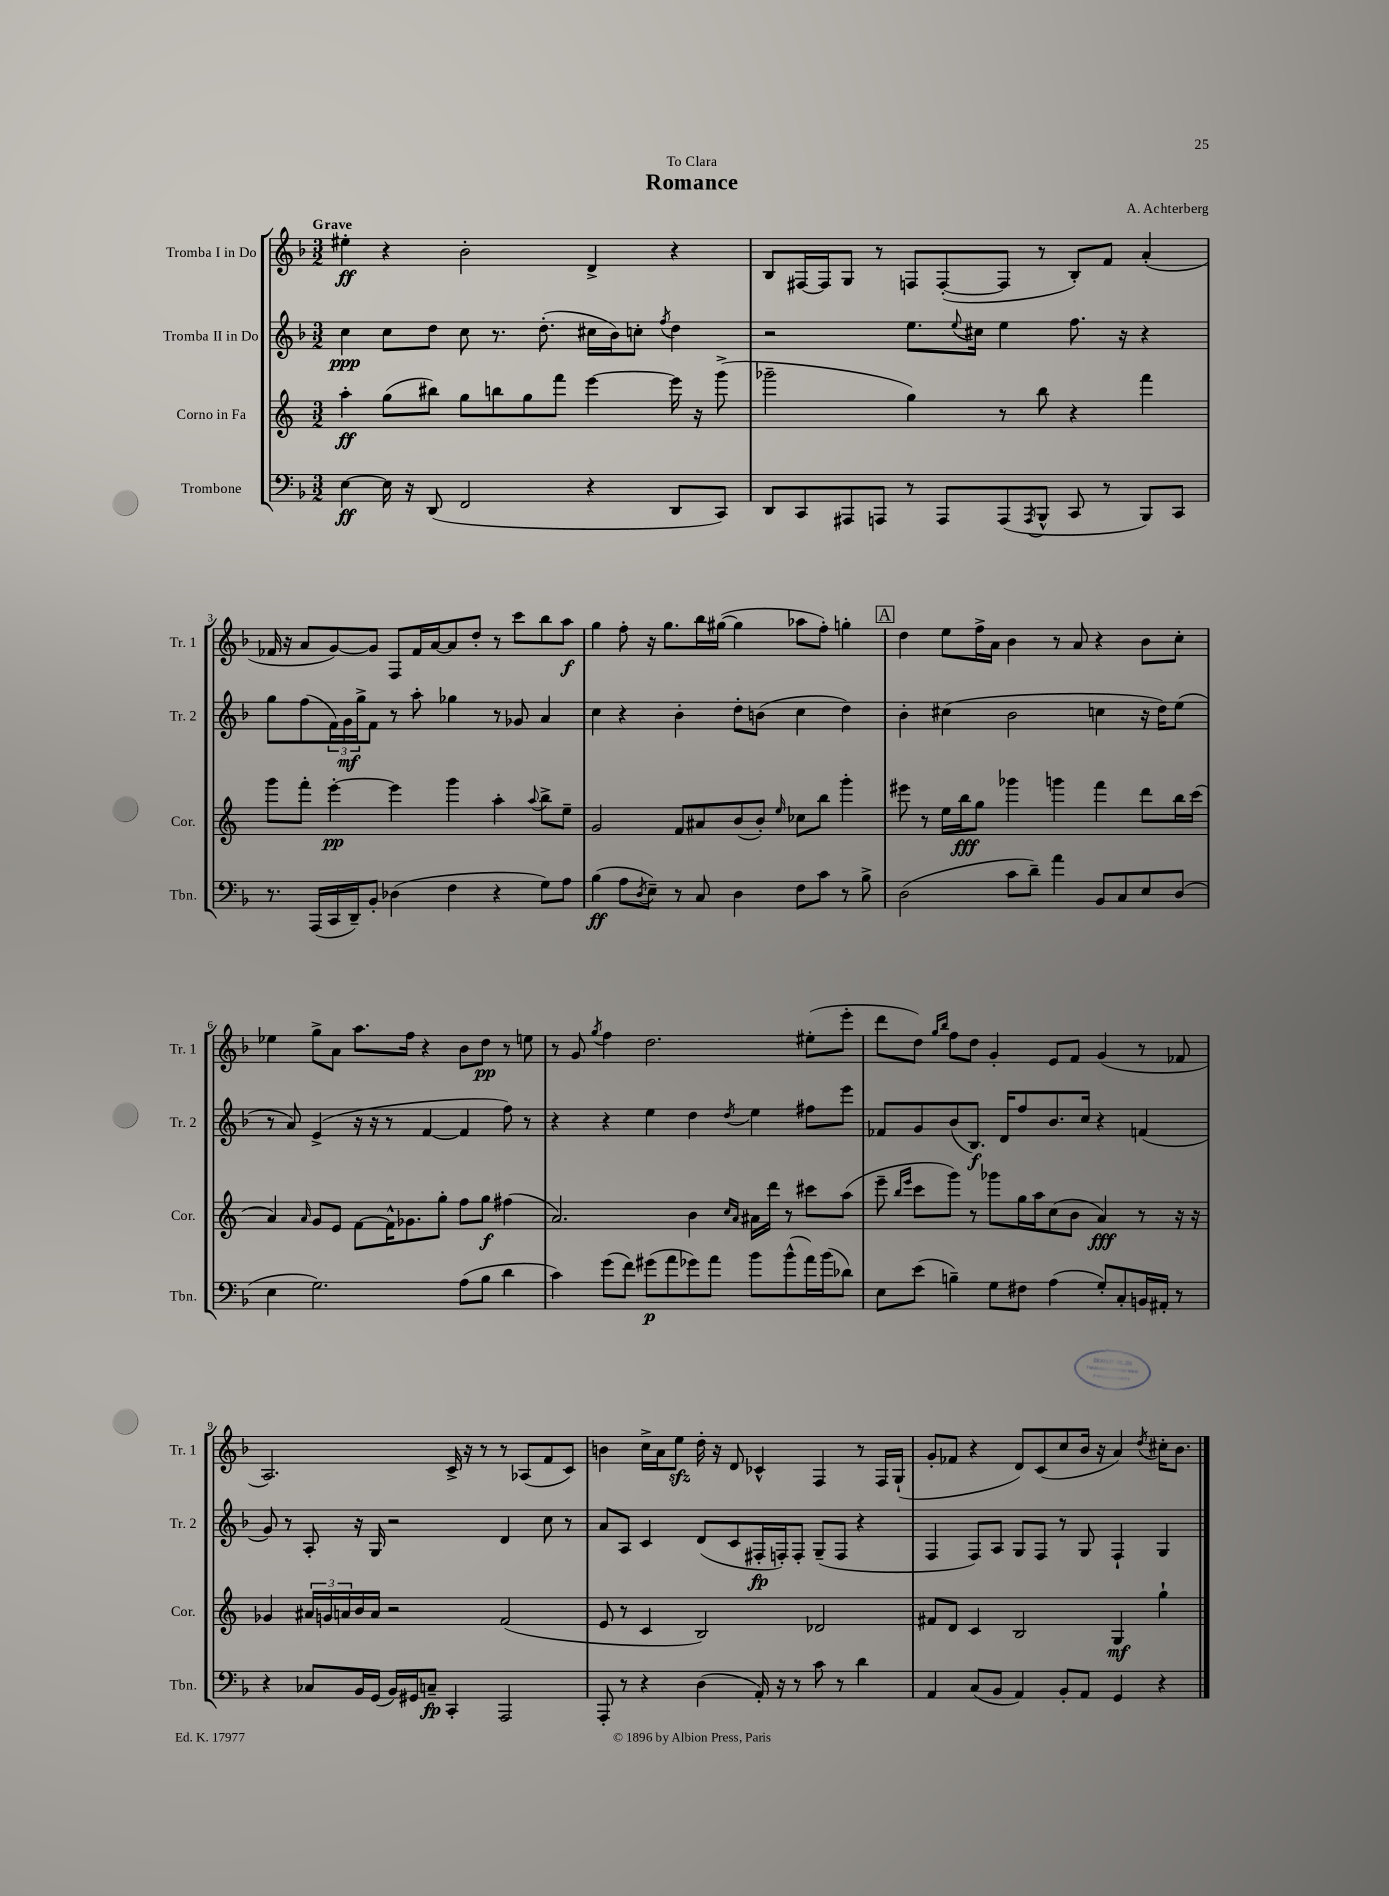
\header { title = "Romance" composer = "A. Achterberg" dedication = "To Clara" }
<<
\new StaffGroup <<
\new Staff = "s0" \with { instrumentName = "Tromba I in Do" shortInstrumentName = "Tr. 1" } {
    \clef treble \key f \major \numericTimeSignature \time 3/2 \tempo "Grave"
    eis''4-.\ff r4 bes'2-. d'4-> r4 |
    bes8 fis16~ fis16 g8 r8 f8 f8~-.( f8 r8 bes8-.) f'8 a'4-.( |
    fes'16 r16 a'8 g'8~) g'8 f8 fes'16 a'16~ a'8 d''8-. r8 c'''8 bes''8 a''8\f |
    g''4 f''8-. r16 g''8. bes''16 gis''16~( gis''4 aes''8 f''8-.) g''4-. |
    \mark \markup { \box "A" } d''4 e''8 f''16-> a'16 bes'4 r8 a'8 r4 bes'8 c''8-. |
    ees''4 g''8-> a'8 a''8. f''16 r4 bes'8 d''8\pp r8 e''8 |
    r8 g'8 \acciaccatura { g''8 } f''4 d''2. eis''8-.( e'''8-. |
    d'''8 d''8) \grace { g''16 bes''16 } f''8 d''8 g'4-. e'8 f'8 g'4( r8 fes'8 |
    a2.) c'16-> r16 r8 r8 aes8( f'8 c'8) |
    b'4 c''16-> a'16 e''8\sfz d''16-. r16 d'8 ces'4-^ f4 r8 f16 g16-!( |
    g'8-. fes'8 r4 d'8) c'8( c''8 bes'16 r16 a'4) \acciaccatura { d''8 } cis''16-. bes'8. \bar "|." |
}
\new Staff = "s1" \with { instrumentName = "Tromba II in Do" shortInstrumentName = "Tr. 2" } {
    \clef treble \key f \major \numericTimeSignature \time 3/2
    c''4\ppp c''8 d''8 c''8 r8. d''8.-.( cis''16 bes'16) c''8-. \acciaccatura { f''8 } d''4 |
    r2 e''8. \appoggiatura { e''8 } cis''16 e''4 f''8. r16 r4 |
    g''8 f''8( \tuplet 3/2 { f'16) g'16\mf g''16-> } f'8 r8 a''8-. ges''4 r8 ges'8 a'4 |
    c''4 r4 bes'4-. d''8-. b'8( c''4 d''4) |
    \mark \markup { \box "A" } bes'4-. cis''4( bes'2 c''4 r16 d''16) e''8( |
    r8 a'8) e'4->( r16 r16 r8 f'4~ f'4 f''8) r8 |
    r4 r4 e''4 d''4 \acciaccatura { d''8 } e''4 fis''8 e'''8 |
    fes'8 g'8 bes'8( bes8.\f) d'16 f''8 bes'8. c''16 r4 f'4( |
    g'8) r8 a8-. r16 g16 r2 d'4 c''8 r8 |
    a'8 a8 c'4 d'8( c'8 fis16-.\fp f16-.) f8-. g8--( f8 r4 |
    f4 f8) a8 g8 f8 r8 g8 f4-! g4 \bar "|." |
}
\new Staff = "s2" \with { instrumentName = "Corno in Fa" shortInstrumentName = "Cor." } {
    \clef treble \key c \major \numericTimeSignature \time 3/2
    a''4-.\ff g''8( bis''8) g''8 b''8 g''8 f'''8 e'''4~ e'''16 r16 g'''8->( |
    ges'''2-- g''4) r8 b''8 r4 f'''4 |
    g'''8 f'''8-. e'''4~-.\pp e'''4 g'''4 a''4-. \appoggiatura { a''8 } b''8-> e''8-- |
    g'2 f'8 ais'8 b'8( b'8-.) \grace { e''16 } ces''8 b''8 g'''4-. |
    \mark \markup { \box "A" } eis'''8 r8 e''16 b''16\fff g''8 ges'''4 g'''4 f'''4 d'''8 b''16 c'''16( |
    a'4) \grace { a'16 } g'8 e'8 f'8~ f'16-^ ges'8. g''8-. f''8 g''8\f fis''4( |
    a'2.) b'4 \grace { c''16 a'16 } ais'16 d'''16 r8 cis'''8 a''8( |
    e'''8-- \grace { b''16 e'''16 } c'''8 g'''8) r8 ges'''8 g''16 a''16 c''8( b'8 a'4\fff) r8 r16 r16 |
    ges'4 \tuplet 3/2 { ais'16 g'16 a'16 } b'16 a'16 r2 f'2( |
    e'8 r8 c'4 b2) des'2 |
    fis'8 d'8 c'4 b2 g4\mf g''4-! \bar "|." |
}
\new Staff = "s3" \with { instrumentName = "Trombone" shortInstrumentName = "Tbn." } {
    \clef bass \key f \major \numericTimeSignature \time 3/2
    e4~\ff e16 r16 d,8( f,2 r4 d,8 c,8) |
    d,8 c,8 ais,,8 a,,8 r8 a,,8 a,,8( \acciaccatura { a,,8 } bes,,8-^ c,8 r8 bes,,8) c,8 |
    r8. a,,16( c,16 d,16--) bes,8-. des4( f4 r4 g8) a8 |
    bes4\ff( a8 \acciaccatura { d8 } e8--) r8 c8 d4 f8 c'8 r8 bes8-> |
    \mark \markup { \box "A" } d2( c'8 d'8--) a'4 bes,8 c8 e8 d8( |
    e4 g2.) a8( bes8 d'4 |
    c'4) g'8( f'8) gis'8\p( a'8 ges'8) a'8 bes'8 bes'8-^( a'16) bes'16( des'8) |
    e8 e'8( b4--) g8 fis8 a4( g8-.) c8-. b,16 ais,16-. r8 |
    r4 ces8 bes,16 g,16( bes,16) gis,16 c8--\fp c,4-. a,,2 |
    a,,8-. r8 r4 d4( a,16-.) r16 r8 c'8 r8 d'4 |
    a,4 c8( bes,8 a,4) bes,8-. a,8 g,4 r4 \bar "|." |
}
>>
>>
